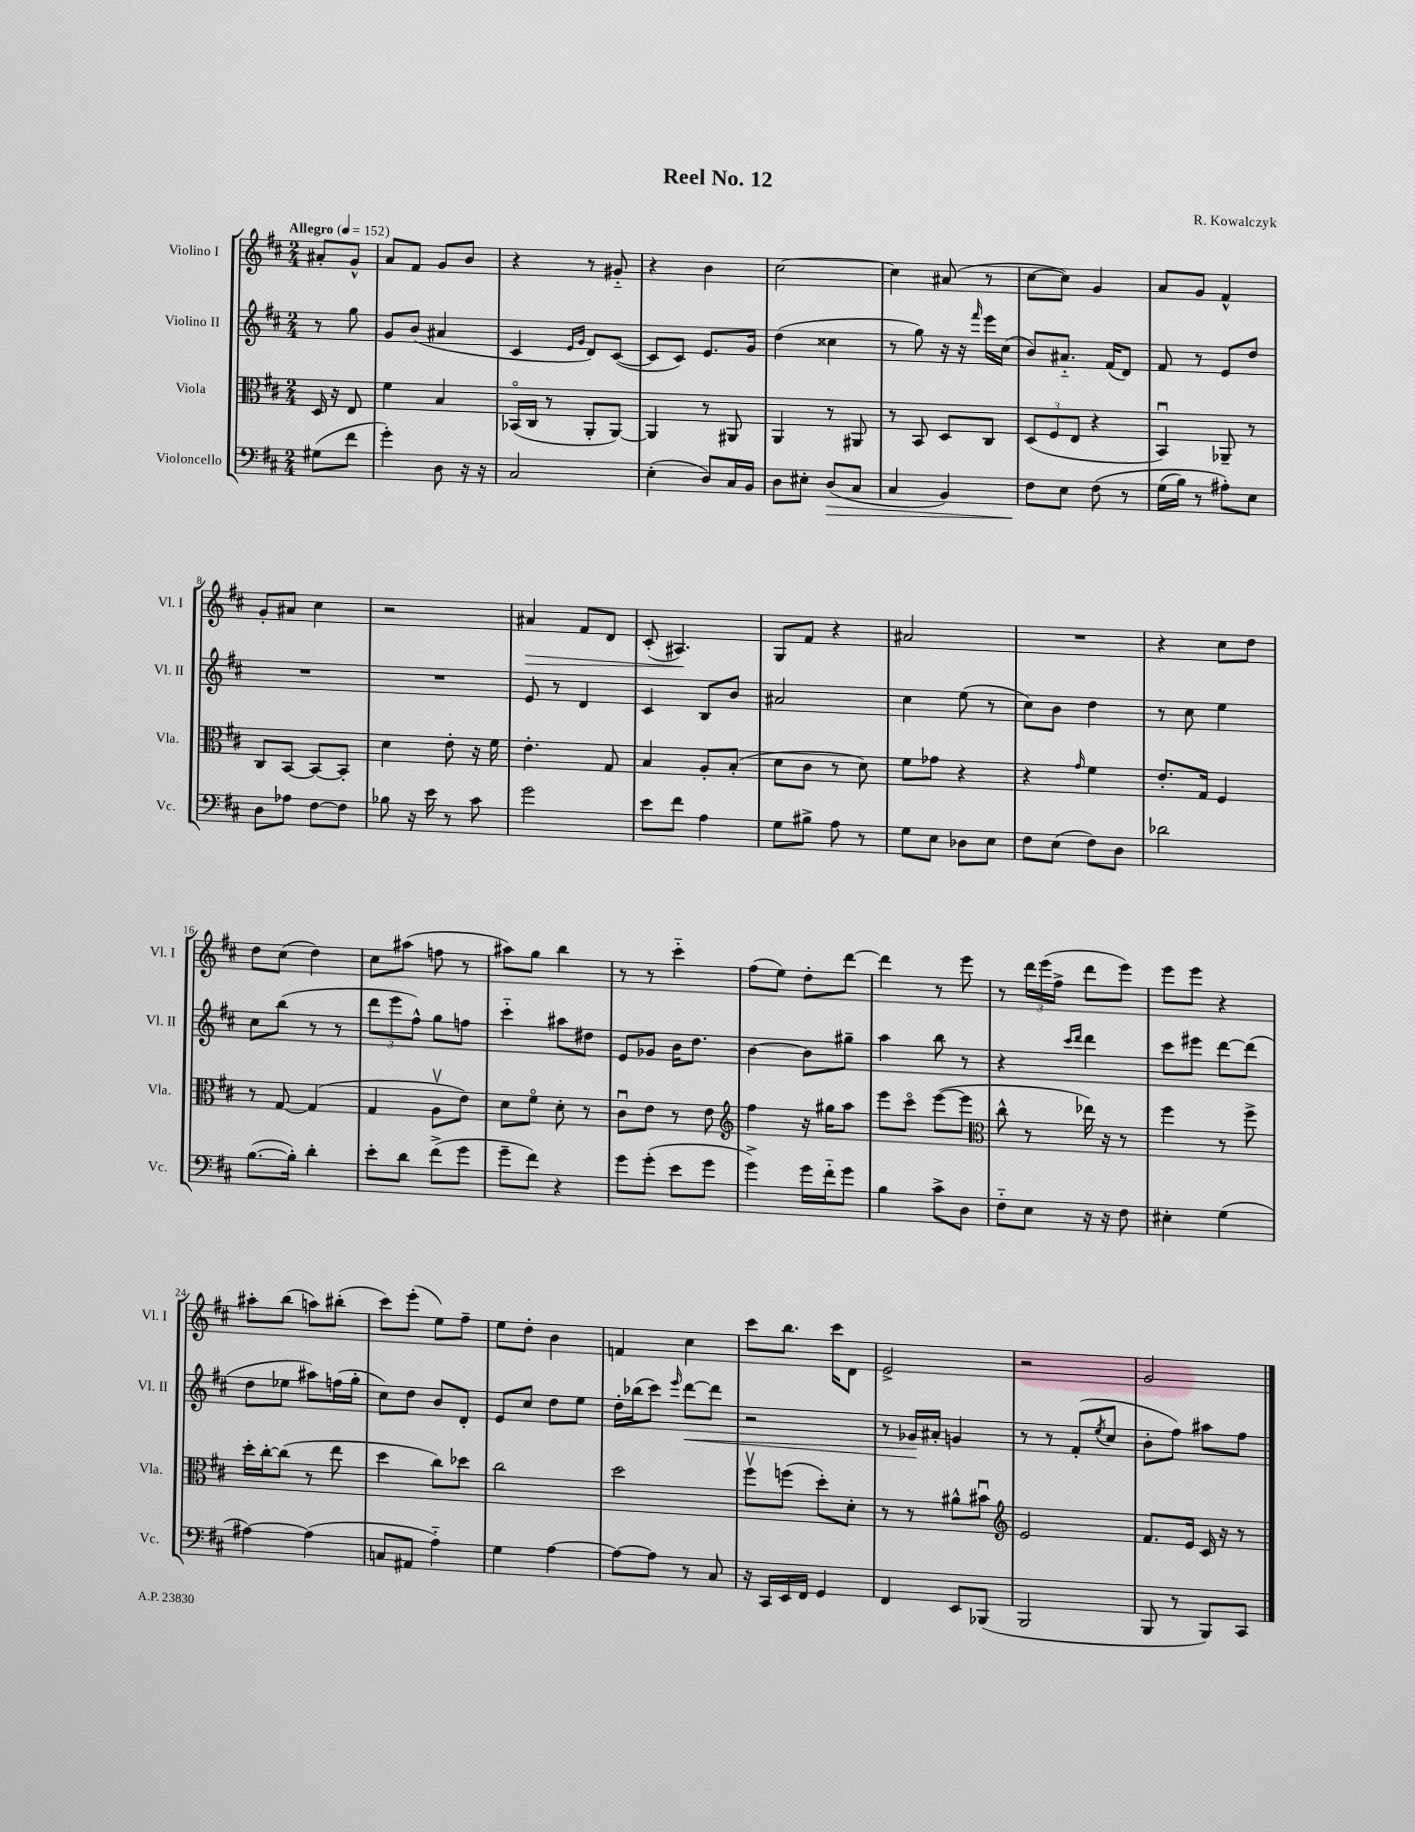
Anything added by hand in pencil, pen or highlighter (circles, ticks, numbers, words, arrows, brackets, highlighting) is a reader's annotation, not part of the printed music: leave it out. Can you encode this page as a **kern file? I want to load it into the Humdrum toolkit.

**kern	**kern	**kern	**kern
*staff4	*staff3	*staff2	*staff1
*clefF4	*clefC3	*clefG2	*clefG2
*k[f#c#]	*k[f#c#]	*k[f#c#]	*k[f#c#]
*M2/4	*M2/4	*M2/4	*M2/4
*MM152	*MM152	*MM152	*MM152
(8G#\L	16D/	8r	8a#'/L
.	16r	.	.
8f#\J	8E/	8gg\	8g^^/J
=	=	=	=
4g'\)	4f#\	8g/L	8a/L
.	.	(8b/J	8f#/J
8D\	4B/	4a#/	8g/L
16r	.	.	8b/J
16r	.	.	.
=	=	=	=
2C#/	(16BB-o/LL	4c#/	4r
.	16C#/JJ	.	.
.	8r	.	.
.	.	16qqe/LL	.
.	.	16qqg/JJ	.
.	8AA'/L	8d/L)	8r
.	[8AA/J)	([8c#/J	8g#'~/
=	=	=	=
(4E'\	4AA/]	8c#/]L	4r
.	.	8c#/J)	.
8D/L)	8r	8.e/L	4b\
16C#/L	8AA#/	.	.
16BB/JJ	.	16g/Jk	.
=	=	=	=
8D\L	4AA/	(4dd\	[2cc#\
8E#'\J	.	.	.
(8D/L	8r	4cc##\	.
8C#/J	8AA#/	.	.
=	=	=	=
4C#/	8r	8r	4cc#\]
.	8BB/	8gg\)	.
4BB/)	8D/L	16r	(8a#/
.	.	16r	.
.	.	16qqfff#/	.
.	8C#/J	16eee\LL	8r
.	.	(16cc#\JJ	.
=	=	=	=
8F#\L	(12D/L	8b/L)	[8cc#\L
.	12F#/	.	.
8E\J	.	8.a#'~/J	8cc#\]J)
.	12E/J	.	.
&(8F#\	4r	.	4g/
.	.	(16f#/LK	.
8r	.	8d/J)	.
=	=	=	=
(16G\LL	4BBu/)	8f#/	8a/L
16B\JJ)	.	.	.
8r	.	8r	8g/J
8A#'\L&)	8AA-~/	8e/L	4f#^^/
8E\J	8r	8dd/J	.
=	=	=	=
8D\L	8C#/L	2r	8g'/L
8A-\J	[8BB/J	.	8a#/J
[8F#\L	8BB/_L	.	4cc#\
8F#\]J	8BB'/]J	.	.
=	=	=	=
8B-\	4d\	2r	2r
16r	.	.	.
16e\	.	.	.
8r	8e'\	.	.
8c#\	16r	.	.
.	16f#\	.	.
=	=	=	=
2g\	4.e'\	8e/	4a#/
.	.	8r	.
.	.	4d/	8f#/L
.	8G/	.	8d/J
=	=	=	=
8e\L	4B/	4c#/	(8c#'/
8f#\J	.	.	4.A#/)
4A\	8A'/L	8B/L	.
.	(8B'/J	8b/J	.
=	=	=	=
8G\L	8d\L	2a#/	8G/L
8B#^\J	8c#\J	.	8f#/J
8A\	8r	.	4r
8r	8d\)	.	.
=	=	=	=
8G\L	8f#\L	4cc#\	2a#/
8E\J	8g-\J	.	.
8D-\L	4r	(8ee\	.
8E\J	.	8r	.
=	=	=	=
8F#\L	4r	8cc#\L)	2r
(8E\J	.	8b\J	.
.	16qqg/	.	.
8F#\L)	4f#\	4dd\	.
8D\J	.	.	.
=	=	=	=
2d-\	8.e'/L	8r	4r
.	.	8cc#\	.
.	16G/Jk	.	.
.	4F#/	4ee\	8cc#\L
.	.	.	8dd\J
=	=	=	=
([8.B\L	8r	8cc#\L	8dd\L
.	[8G/	(8bb\J	(8cc#\J
16B'\]Jk)	.	.	.
4d'\	(4G/]	8r	4dd\)
.	.	8r	.
=	=	=	=
8e'\L	4G/	12ddd\L	8cc#\L
.	.	12eee\	.
8d\J	.	.	(8aa#\J
.	.	12ff#^^\J)	.
(8f#^\L	8Av\L	8gg\L	8ff\
8g\J	8e\J)	8ff\J	8r
=	=	=	=
8g~\L	8d\L	4ccc#'~\	8aa#\L)
8f#\J)	8f#o\J	.	8gg\J
4r	8d'\	8aa#\L	4bb\
.	8r	8dd#\J	.
=	=	=	=
8g\L	8c#u\L	8e/L	8r
(8g'\J	8e\J	8g-/J	8r
8e\L	8r	16b\LK	4ccc#'~\
.	.	8.dd\J	.
8g\J	8e\	.	.
=	=	=	=
*	*clefG2	*	*
4g^\)	4ff#\	[4b\	(8ff#\L
.	.	.	8ee\J)
16g\LL	16r	8b\]L	8dd'\L
16f#'~\J	16gg#\LK	.	.
8g\J	8aa\J	8gg#~\J	[8ddd\J
=	=	=	=
4B\	8eee\L	4aa\	4ddd\]
.	8ccc#o\J	.	.
8c#^\L	([8eee\L	8bb\	8r
8D\J	8eee\]J	8r	8eee\
=	=	=	=
*	*clefC3	*	*
8F#'~\L	8cc#^^\	4r	8r
8E\J	8r	.	24ddd\LL
.	.	.	(24eee\
.	.	.	24ff#^\JJ
.	.	16qqccc#/LL	.
.	.	16qqddd/JJ	.
16r	16ee-\)	4ddd\	8ddd\L
16r	16r	.	.
8F#\	8r	.	8eee\J)
=	=	=	=
4E#'\	4ff#\	8ccc#\L	8eee\L
.	.	8eee#\J	8eee\J
(4G\	8r	[8ddd\L	4r
.	8ff#^\	(8ddd\]J	.
=	=	=	=
[4A#\)	16dd'\LL	8dd\L	8aa#'\L
.	[16cc#'\J	.	.
.	(8cc#\]J	8ee-\J	(8bb\J
(4A#\]	8r	8aa#\L)	8aa\L)
.	8ee\	(16ff\L	(8bb#'\J
.	.	16gg'\JJ	.
=	=	=	=
8C/L	4dd\	8cc#\L)	8ccc#\L)
8AA#/J	.	8dd\J	(8eee'\J
4A'~\)	8cc#\L)	8b/L	8ee\L)
.	8dd-\J	8d'/J	8ff#~\J
=	=	=	=
4G\	2cc#\	8e/L	8ee\L
.	.	8cc#/J	8dd'\J
[4A\	.	8dd\L	4b\
.	.	8ee\J	.
=	=	=	=
8A\_L	2dd\	16dd'\LL	4f/
.	.	(16bb-\J	.
8A\]J	.	8ccc#\J)	.
.	.	16qqeee/	.
8r	.	[8ddd\L	4cc#\
8C#/	.	8ddd\]J	.
=	=	=	=
16r	8ff#v\L	2r	8ccc#\L
16CC#/LL	.	.	.
16EE/	(8ff\J	.	8.bb\J
16FF#/JJ	.	.	.
4GG/	8dd'\L)	.	.
.	.	.	16ccc#\LK
.	8d'\J	.	8d\J
=	=	=	=
4FF#/	8r	8r	2e^/
.	8r	16g-/LL	.
.	.	16a#'/JJ	.
8EE/L	8a#^^\L	4g/	.
(8BBB-/J	8b#u\J	.	.
=	=	=	=
*	*clefG2	*	*
2BBB/	2e/	8r	2r
.	.	8r	.
.	.	(8f#'/L	.
.	.	8qee/	.
.	.	8cc#/J	.
=	=	=	=
8BBB/	8.f#/L	8b'\L	2g/
8r	.	8ff#\J)	.
.	16e/Jk	.	.
8BBB/L)	16c#/	8aa#\L	.
.	16r	.	.
8CC#/J	8r	8ff#\J	.
==	==	==	==
*-	*-	*-	*-
